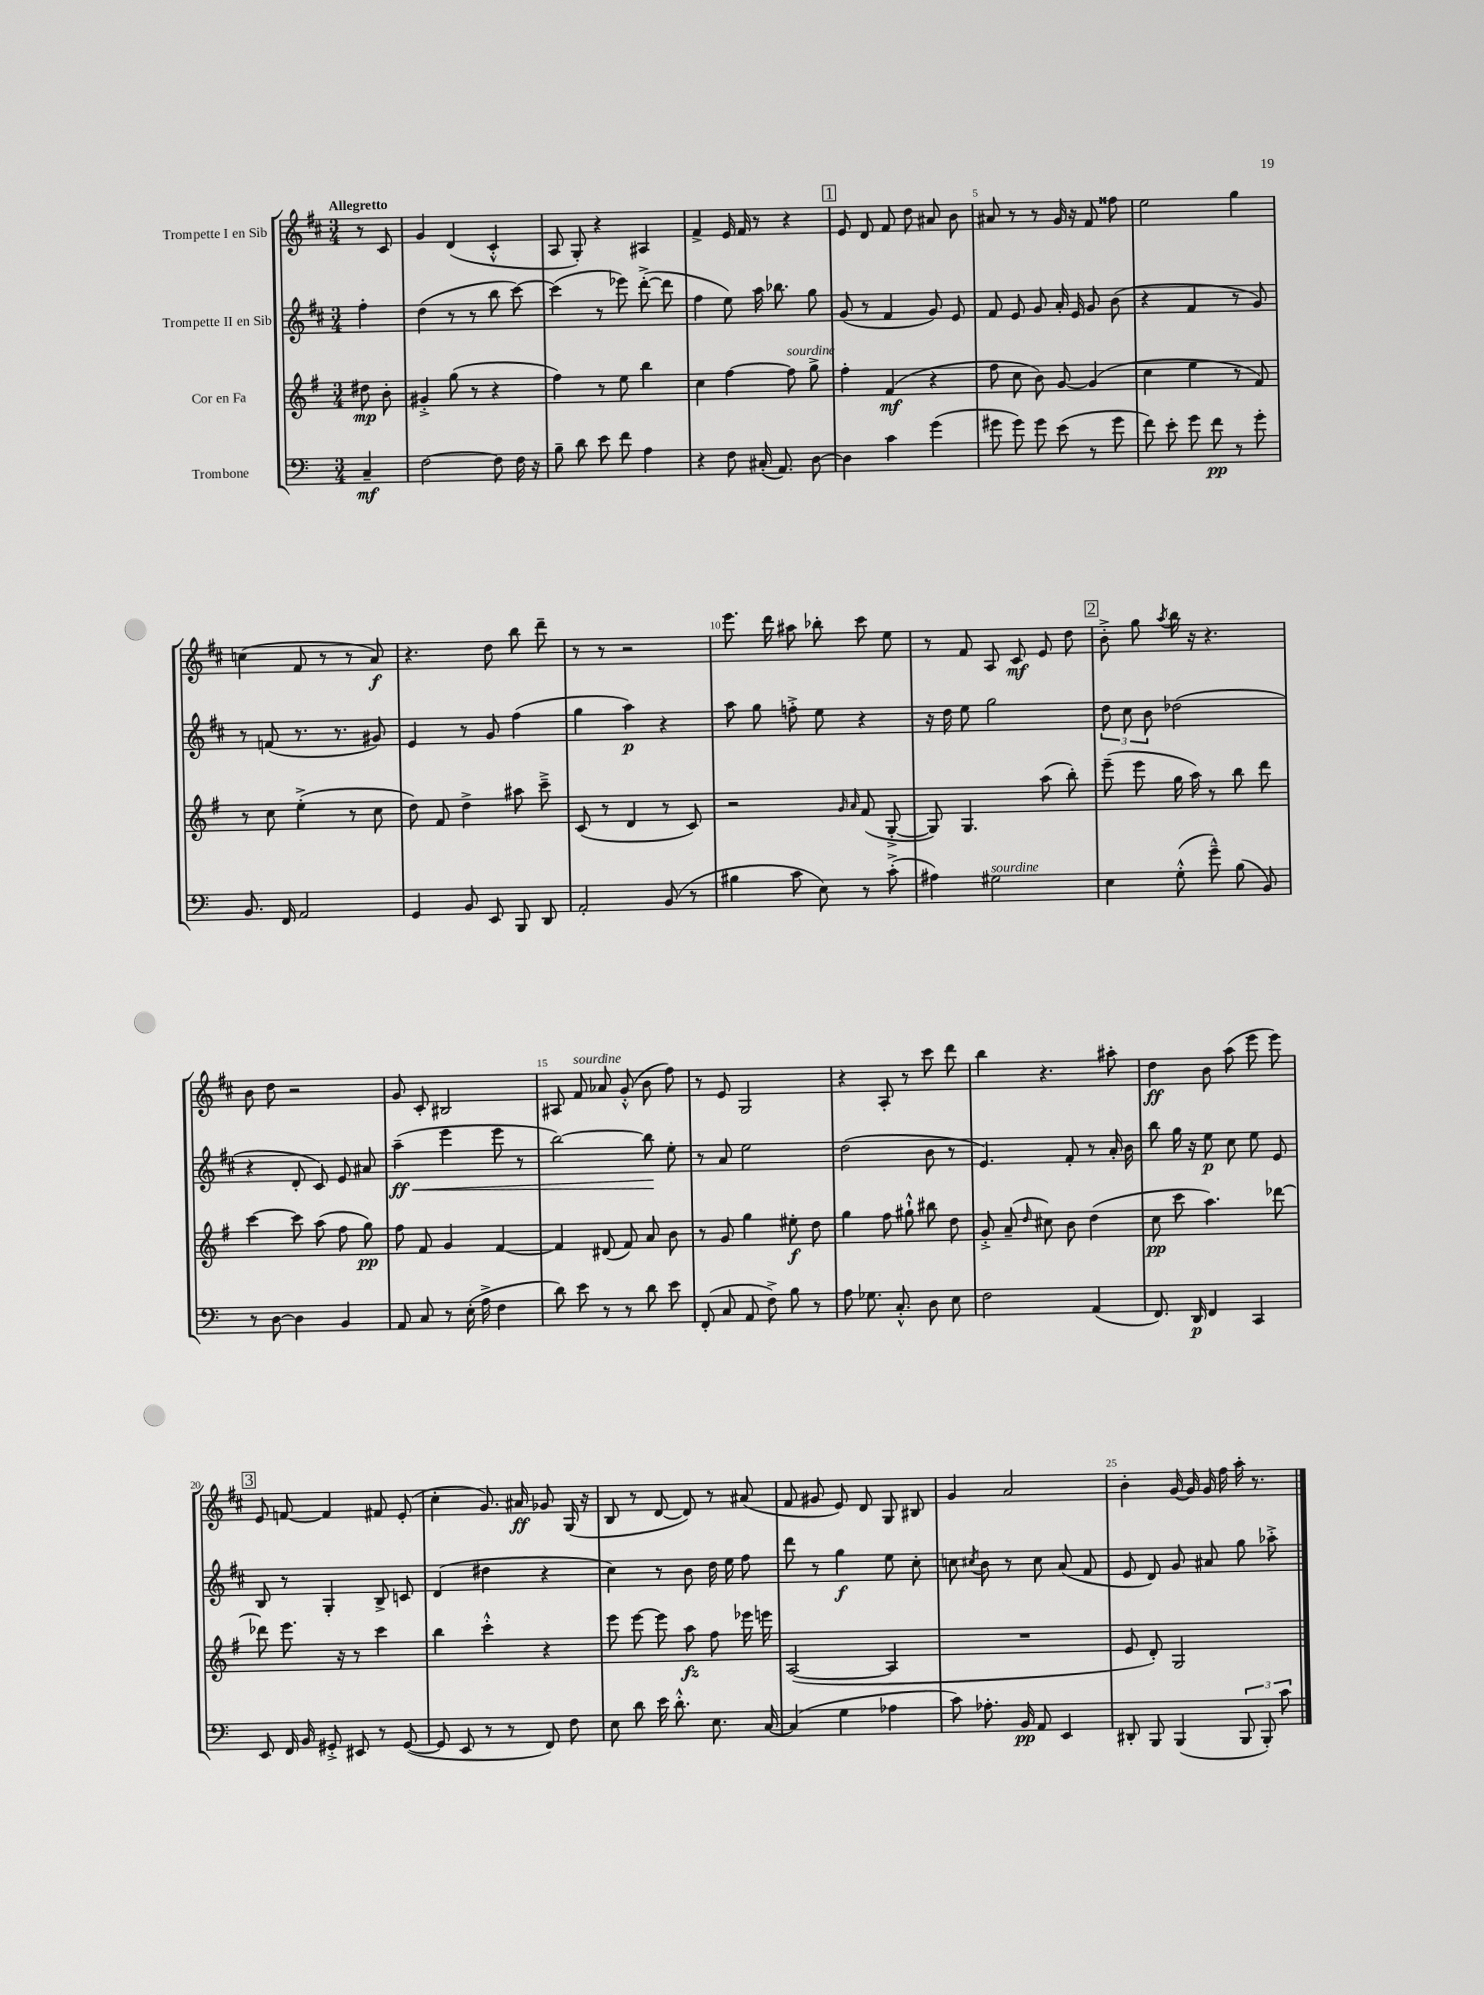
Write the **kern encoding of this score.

**kern	**kern	**kern	**kern
*staff4	*staff3	*staff2	*staff1
*clefF4	*clefG2	*clefG2	*clefG2
*k[]	*k[f#]	*k[f#c#]	*k[f#c#]
*M3/4	*M3/4	*M3/4	*M3/4
4C~/	8dd#\	4ff#'\	8r
.	8b'\	.	8c#/
=	=	=	=
[2F\	4g#'^/	(4dd\	4g/
.	(8gg\	8r	(4d/
.	8r	8r	.
8F\]	4r	8bb\	4c#'^^/
16F\	.	[8ccc#\)	.
16r	.	.	.
=	=	=	=
8B~\	4ff#\)	(4ccc#\]	8A/
8d\	.	.	8G'/)
8e\	8r	8r	4r
8f\	8ee\	8eee-\)	.
4A\	4bb\	([8ddd'^\	4A#/
.	.	8ddd\]	.
=	=	=	=
4r	4cc\	4ff#\	4f#^/
8F\	[4ff#\	8ee\)	16e/
.	.	.	16f#/
(16C#'/	.	16aa\	8r
8.AA/)	.	8.bb-\	.
.	8ff#\]	.	4r
[8D\	8gg^\	8gg\	.
=	=	=	=
4D\]	4ff#'\	(8g/	8e/
.	.	8r	8d/
4c\	(4f#/	4f#/	8f#/
.	.	.	8dd\
(4g\	4r	8g/)	8a#/
.	.	8e/	8b\
=	=	=	=
8g#\	8ff#\	8f#/	8a#/
8g#\)	8cc\	8e/	8r
8g#\	8b\)	8g/	8r
(8e\	[8g/	16a'/	16g/
.	.	16e/	16r
8r	(4g/]	8g/	8f#/
8g#\	.	(8b\	8ff##\
=	=	=	=
8f\)	4cc\	4r	2ee\
8e'\	.	.	.
8g\	4ee\	4f#/	.
8f\	.	.	.
8r	8r	8r	4gg\
8g'\	8f#/)	8g/)	.
=	=	=	=
8.BB/	8r	8r	(4cc\
.	8cc\	(8f/	.
16FF/	.	.	.
2AA/	(4ee'^\	8.r	8f#/
.	.	.	8r
.	.	8.r	.
.	8r	.	8r
.	8cc\	8g#/)	8a/)
=	=	=	=
4GG/	8dd\)	4e/	4.r
.	8f#/	.	.
8BB/	4dd^\	8r	.
8EE/	.	8g/	8dd\
8BBB/	8aa#\	(4ff#\	8bb\
8DD/	8ccc~^\	.	8ddd~\
=	=	=	=
2AA'/	(8c/	4gg\	8r
.	8r	.	8r
.	4d/	4aa\)	2r
(8BB/	8r	4r	.
8r	8c/)	.	.
=	=	=	=
4B#\	2r	8aa\	8.eee\
.	.	8gg\	.
.	.	.	16ddd\
8c\	.	8ff'^\	8aa#\
8E\)	.	8ee\	8bb-'\
.	16qqg/	.	.
.	16qqa/	.	.
8r	(8f#/	4r	8ccc#\
(8c'^\	[8G'^/	.	8ee\
=	=	=	=
4A#\)	8G/])	16r	8r
.	.	16dd\	.
.	4.G/	8ee\	8f#/
2G#\	.	2gg\	8A/
.	.	.	8c#/
.	(8aa\	.	8e/
.	8bb'\)	.	8dd\
=	=	=	=
4E\	(8eee~\	12dd\	8b'^\
.	.	12cc#\	.
.	8eee\	.	8gg\
.	.	12b\	.
.	.	.	8qaa/
(8G'^^\	16gg\	(2dd-\	16bb\
.	16aa\)	.	16r
8g~^^\)	8r	.	4.r
(8B\	8bb\	.	.
8BB/)	8ddd\	.	.
=	=	=	=
8r	[4ccc\	4r	8b\
[8D\	.	.	8dd\
4D\]	8ccc\]	8d'/	2r
.	(8aa\	8c#/)	.
4BB/	8ff#\	8e/	.
.	8gg\)	8a#/	.
=	=	=	=
8AA/	8ff#\	(4aa~\	8g/
8C/	8f#/	.	8c#'/
8r	4g/	4eee\	2B#/
(16E'\	.	.	.
16A^\	.	.	.
4F\	[4f#/	8eee\	.
.	.	8r	.
=	=	=	=
8d\)	4f#/]	[2bb\)	8A#/
8e\	.	.	8f#/
8r	(8d#/	.	8a-/
8r	8f#/)	.	(8g'^^/
8d\	8a/	8bb\]	8b\
8e\	8b\	8ee'\	8ff#\)
=	=	=	=
(8FF'/	8r	8r	8r
8C/	8g/	8a/	8e/
8AA/	4gg\	2ee\	2G/
8F^\)	.	.	.
8B\	8ee#'\	.	.
8r	8dd\	.	.
=	=	=	=
8A\	4gg\	(2dd\	4r
8.G-\	.	.	.
.	8ff#\	.	8A'/
8.C'^^/	.	.	.
.	8gg#`^^\	.	8r
8D\	8bb#\	8b\	8ccc#\
8E\	8dd\	8r	8ddd\
=	=	=	=
2F\	8g'^/	4.e/)	4bb\
.	(8a~/	.	.
.	16qqdd/	.	.
.	8cc#\)	.	4.r
.	8b\	8f#'/	.
(4AA/	(4dd\	8r	.
.	.	16a'/	8aa#'\
.	.	16b\	.
=	=	=	=
8.FF/)	8cc\	8bb\	4dd\
.	8ccc\	16gg\	.
16DD/	.	16r	.
4FF/	4.aa\)	8ee\	8b\
.	.	8cc#\	(8aa\
4CC/	.	8ee\	8eee\
.	[8ddd-\	8e/	8eee\)
=	=	=	=
8EE/	8ddd-\]	8B/	8e/
16FF/	8.eee\	8r	[8f/
16BB/	.	.	.
8GG#'^/	.	4G'/	4f/]
.	16r	.	.
8EE#/	8r	.	.
8r	4ccc\	8B^/	8f#/
([8GG#/	.	8c/	(8e'/
=	=	=	=
8GG#/]	4bb\	(4d/	4cc#'\
8EE/	.	.	.
8r	4ccc'^^\	4dd#\	8.g/)
8r	.	.	.
.	.	.	16a#/
8FF/)	4r	4r	8g-/
8F\	.	.	(16G/
.	.	.	16r
=	=	=	=
8E\	8eee\	4cc#\)	8B/
8d\	[8eee\	.	8r
16e\	8eee\]	8r	[8d/
8.d'^^\	.	.	.
.	8aa\	8b\	8d/])
8.E\	8ff#\	16dd\	8r
.	.	16ee\	.
.	16eee-\	8ff#\	(8a#/
[16C/	16eee\	.	.
=	=	=	=
(4C/]	([2A/	8ddd\	8f#/
.	.	8r	8g#/
4G\	.	4gg\	8e/)
.	.	.	8d/
4A-\	4A/]	8ee\	8G/
.	.	8cc#'\	8B#/
=	=	=	=
8c\)	2.r	8cc\	4g/
.	.	8qcc#/	.
8.A-'\	.	8b\	.
.	.	8r	2a/
16BB/	.	.	.
8AA/	.	8cc#\	.
4EE/	.	(8a/	.
.	.	8f#/	.
=	=	=	=
8DD#'/	8e/	8e/	4b'\
8BBB/	8d'/)	8d/)	.
(4BBB/	2G/	8g/	[16g/
.	.	.	16g/]
.	.	8a#/	16g/
.	.	.	16ff#\
12BBB/	.	8gg\	16aa'\
.	.	.	8.r
12BBB'/)	.	.	.
.	.	8aa-'^\	.
12c\	.	.	.
==	==	==	==
*-	*-	*-	*-
